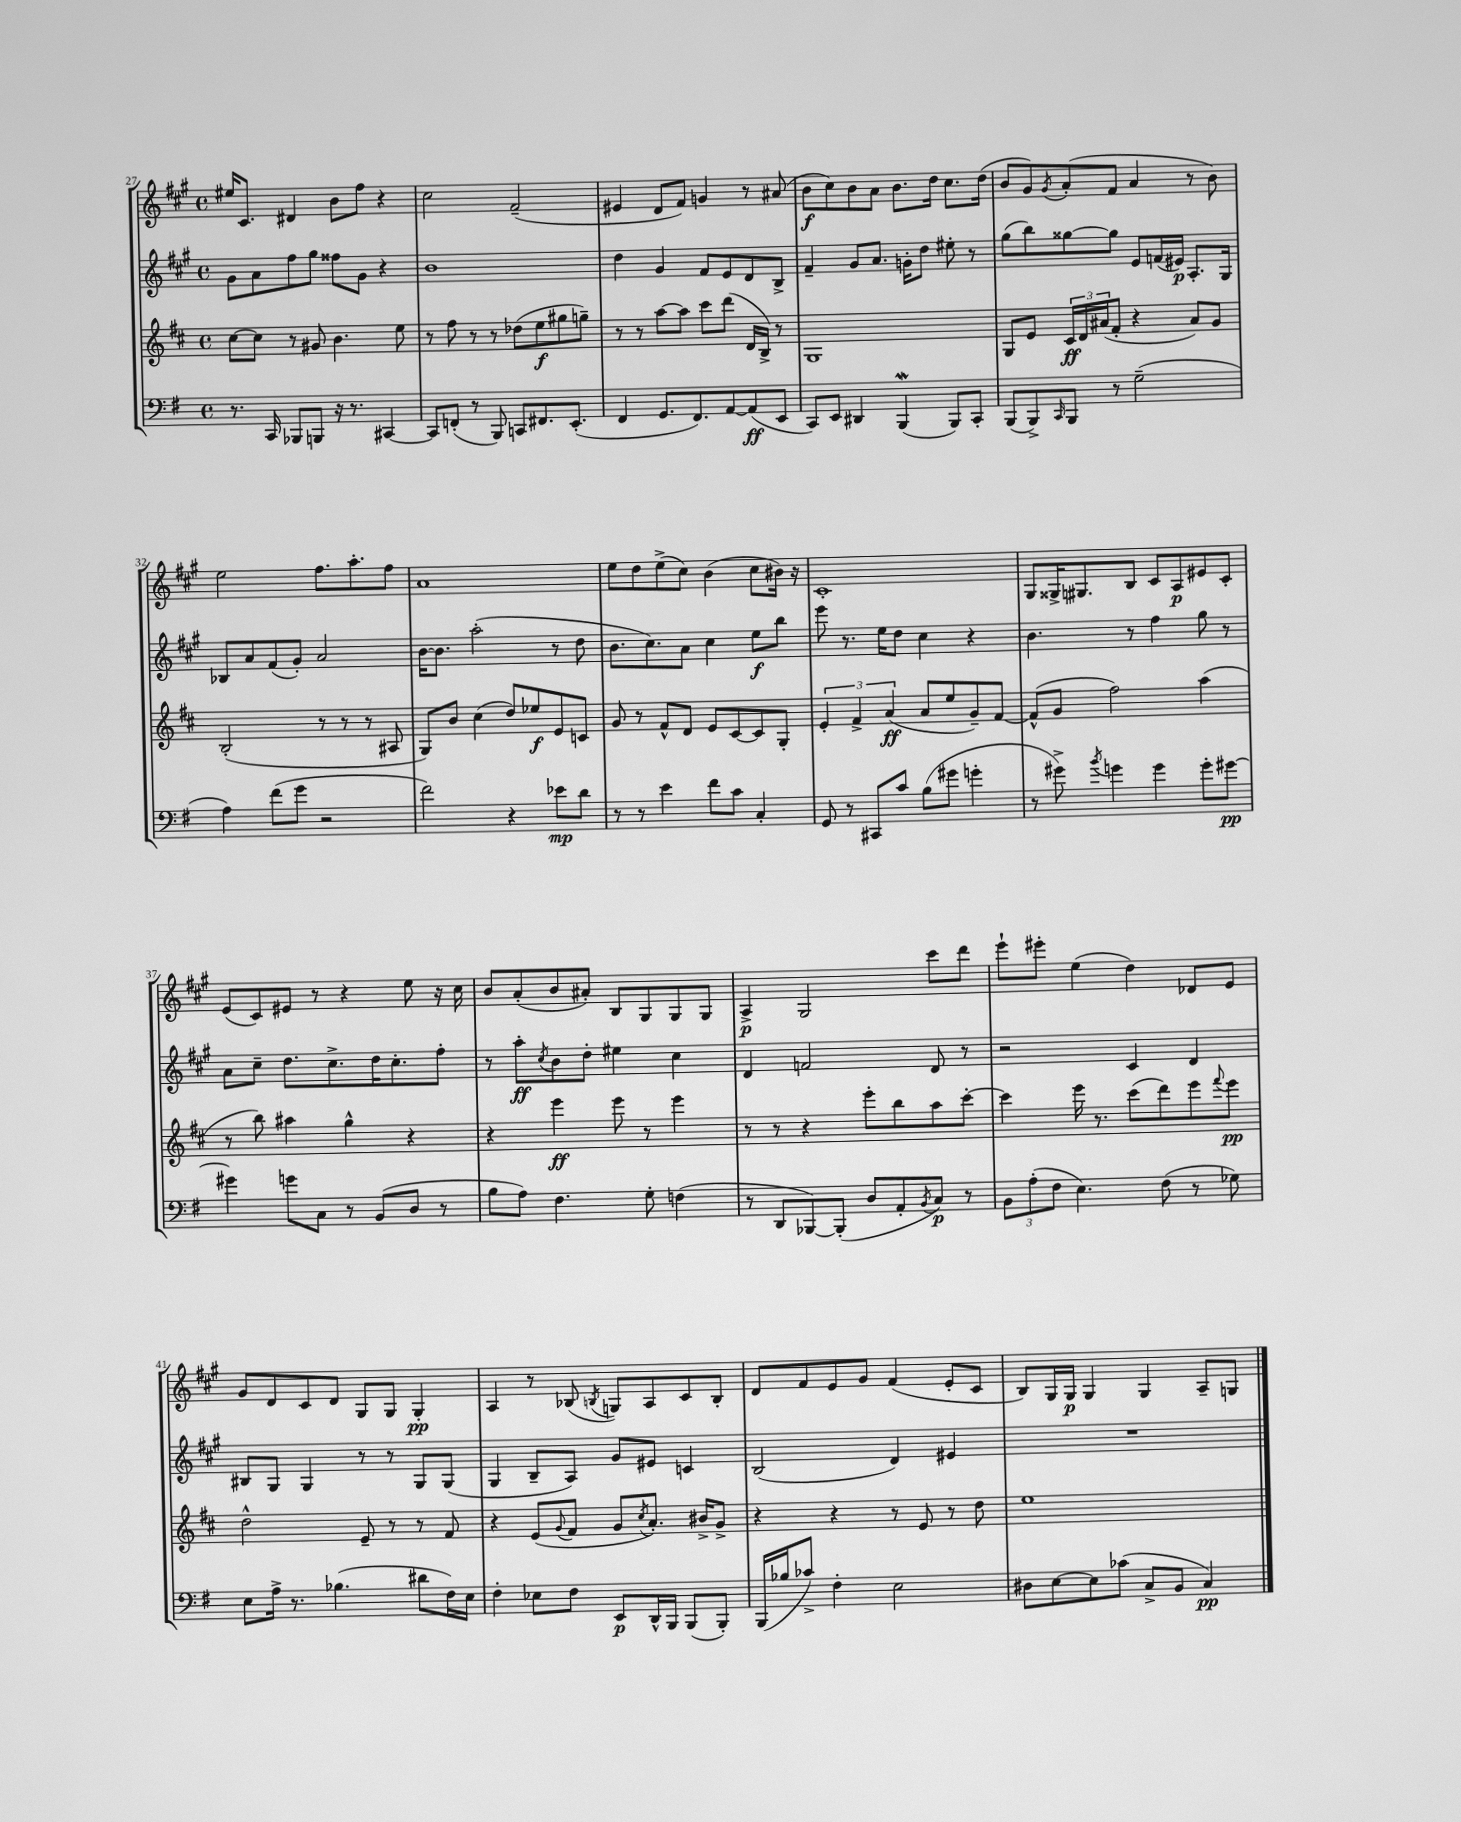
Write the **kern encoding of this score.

**kern	**kern	**kern	**kern
*staff4	*staff3	*staff2	*staff1
*clefF4	*clefG2	*clefG2	*clefG2
*k[f#]	*k[f#c#]	*k[f#c#g#]	*k[f#c#g#]
*M4/4	*M4/4	*M4/4	*M4/4
*met(c)	*met(c)	*met(c)	*met(c)
8.r	[8cc#\L	8g#\L	16ee#/LK
.	.	.	8.c#/J
.	8cc#\]J	8a\	.
16CC/	.	.	.
8BBB-/L	8r	8ff#\	4d#/
8BBB/J	8g#/	8gg#\J	.
16r	4.b\	8ff##\L	8b\L
8.r	.	.	.
.	.	8g#\J	8ff#\J
[4CC#/	.	4r	4r
.	8ee\	.	.
=	=	=	=
8CC#/]L	8r	1b	2cc#\
(8FF'/J	8ff#\	.	.
8r	8r	.	.
8BBB/)	8r	.	.
8CC/L	(8dd-\L	.	(2f#~/
8.FF#/	8ee\	.	.
.	8gg#\	.	.
(8.EE'/J	.	.	.
.	8gg~\J)	.	.
=	=	=	=
4FF#/	8r	4dd\	4e#/
.	8r	.	.
8.GG/L	[8aa\L	4g#/	8d/L
.	8aa\]J	.	8f#/J)
8.FF#/)	.	.	.
.	8ccc#\L	8f#/L	4g/
[8AA/	(8ddd\J	8e/	.
(8AA/]	16d/LL	8d/	8r
.	16B^/JJ)	.	.
8EE/J	8r	8B^/J	(8a#/
=	=	=	=
8CC/L)	1G	4f#~/	8b\L
8EE/J	.	.	8cc#\)
4DD#/	.	8g#/L	8b\
.	.	8.a/J	8a\J
(4BBB/	.	.	8.b\L
.	.	16g'\LK	.
.	.	8dd\J	.
.	.	.	16dd\Jk
8BBB/L)	.	8ee#'\	8.cc#\L
8CC'/J	.	8r	.
.	.	.	(16dd\Jk
=	=	=	=
(8BBB/L	8G/L	(8gg#\L	8b/L
8BBB^/)	8e/J	8bb\)	8g#/)
16qqCC/	.	.	8qg#/
8BBB/J	24c#/LL	[8gg##\	(8a'/
.	24d/	.	.
.	(24a#/J	.	.
8r	8f#'/J	8gg##\]J	8f#/J
(2G~\	4r	8e/L	4a/
.	.	(16f/L	.
.	.	16e#/JJ)	.
.	8a#/L)	8.A'/L	8r
.	8g/J	.	8b\)
.	.	16G#/Jk	.
=	=	=	=
4A\)	(2B'/	8B-/L	2ee\
.	.	8a/	.
(8f#\L	.	(8f#/	.
8g\J	.	8g#'/J)	.
2r	8r	2a/	8.ff#\L
.	8r	.	.
.	.	.	8.aa'\
.	8r	.	.
.	8A#/	.	8ff#\J
=	=	=	=
2f#\)	8G/L)	[16b\LK	1a
.	.	8.b\]J	.
.	8b/J	.	.
.	(4cc#\	(2aa'\	.
4r	8dd/L)	.	.
.	8ee-/	.	.
8e-\L	8e/	8r	.
8d\J	8c/J	8dd\	.
=	=	=	=
8r	8g/	8.b\L	8ee\L
8r	8r	.	8dd\
.	.	8.cc#\)	.
4e\	8f#^^/L	.	(8ee^\
.	8d/J	8a\J	8cc#\J)
8f#\L	8e/L	4cc#\	(4b\
8c\J	[8c#/	.	.
4C'/	8c#/]	8ee\L	8cc#\L
.	8G'/J	8bb\J	16b#\Jk)
.	.	.	16r
=	=	=	=
8GG/	6e'/	8eee\	1c#'
8r	.	8.r	.
.	6f#^/	.	.
8CC#/L	.	.	.
.	.	16ee\LK	.
.	(6a/	.	.
8c/J	.	8dd\J	.
(8B\L	8a/L	4cc#\	.
8g#\J	8ee/	.	.
4g'\	8g~/)	4r	.
.	[8f#/J	.	.
=	=	=	=
8r	(8f#^^/]L	4.b\	8G#/L
8g#^\)	8g/J	.	16G##^/K
.	.	.	8.G#/
8qb/	.	.	.
4g\	2ff#\)	.	.
.	.	8r	8B/J
4g\	.	4ff#\	8c#/L
.	.	.	8A/
8g'\L	(4aa\	8gg#\	8e#/
[8g#\J	.	8r	8c#'/J
=	=	=	=
4g#\]	8r	8a\L	(8e/L
.	8bb\)	8cc#~\J	8c#/)
8g\L	4aa#\	8.dd\L	8e#/J
8C\J	.	.	8r
.	.	8.cc#^\	.
8r	4gg^^\	.	4r
(8BB/L	.	16dd\K	.
.	.	8.cc#'\	.
8D/J	4r	.	8ee\
8r	.	8ff#'\J	16r
.	.	.	16cc#\
=	=	=	=
8B\L	4r	8r	8b/L
8A\J)	.	8aa'\L	(8a'/
.	.	8qcc#/	.
4.F#\	4eee\	8b\	8b/
.	.	8dd'\J	8a#'/J)
.	8eee\	4ee#\	8B/L
8G'\	8r	.	8G#/
(4F\	4eee\	4cc#\	8G#/
.	.	.	8G#/J
=	=	=	=
8r	8r	4d/	4A^/
8DD/L	8r	.	.
[8BBB-/)	4r	2f/	2G#/
(8BBB-'/]J	.	.	.
8D/L	8eee'\L	.	.
8AA'/	8bb\	.	.
8qBB/	.	.	.
8C/J)	8aa\	8d/	8ccc#\L
8r	[8ccc#'\J	8r	8ddd\J
=	=	=	=
12BB\L	4ccc#\]	2r	8eee`\L
(12A'\	.	.	.
.	.	.	8eee#'\J
12F#\J	.	.	.
4.E\)	16eee\	.	(4ee\
.	8.r	.	.
.	(8ccc#\L	4c#/	4dd\)
(8F#\	8ddd\)	.	.
8r	8eee\	4d/	8d-/L
.	8qqfff#/	.	.
8G-\)	8eee\J	.	8e/J
=	=	=	=
8E\L	2dd^^\	8B#/L	8g#/L
16A^\Jk	.	8G#/J	8d/
8.r	.	.	.
.	.	4G#/	8c#/
(4.B-\	.	.	8d/J
.	8e~/	8r	8G#/L
.	8r	8r	8G#/J
8d#\L	8r	8G#/L	4G#'/
16F#\L)	8f#/	(8G#/J	.
16E\JJ	.	.	.
=	=	=	=
4F#'\	4r	4G#/	4A/
8E-\L	(8e/L	8B~/L	8r
.	8qqg/	.	.
8F#\J	8f#/J	8A/J)	(8B-/
.	.	.	8qB/
8EE/L	8g/L	8g#/L	8G/L)
.	8qcc#/	.	.
16DD^^/L	8.a'/J)	8e#/J	8A/
16BBB/JJ	.	.	.
(8BBB/L	.	4c/	8c#/
.	16b#^/LK	.	.
8BBB'/J)	8g^/J	.	8B'/J
=	=	=	=
(16BBB/LL	4r	(2B/	8d/L
16B-/J	.	.	.
8c-^/J)	.	.	8f#/
4F#'\	4r	.	8e/
.	.	.	8g#/J
2E\	8r	4d/)	(4f#/
.	8e/	.	.
.	8r	4e#/	8e'/L
.	8dd\	.	8c#/J
=	=	=	=
8D#\L	1ee	1r	8B/L)
[8E\	.	.	16G#/L
.	.	.	16G#/JJ
8E\]	.	.	4G#/
(8c-\J	.	.	.
8C^/L	.	.	4G#/
8BB/J	.	.	.
4C/)	.	.	8A~/L
.	.	.	8G/J
==	==	==	==
*-	*-	*-	*-
